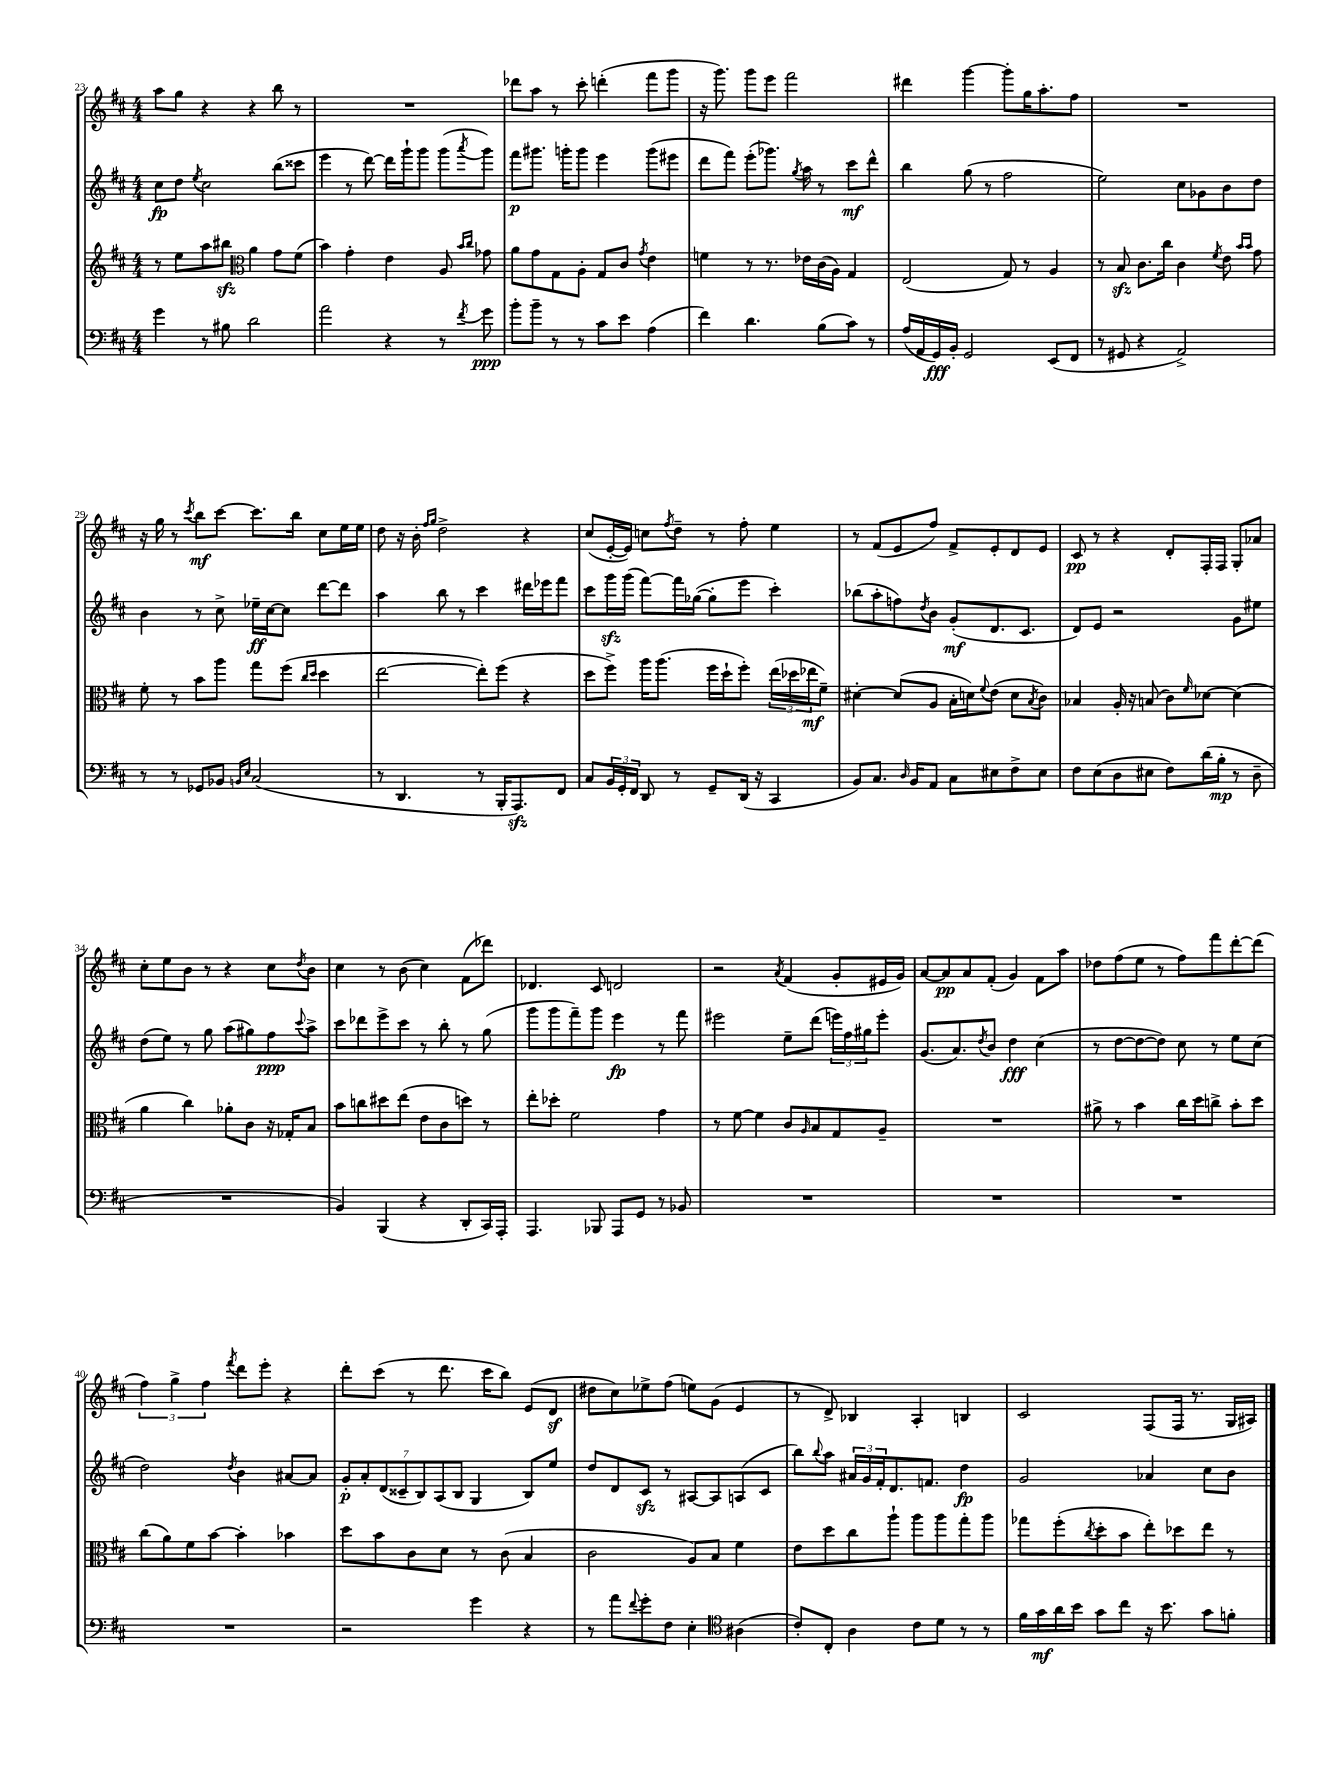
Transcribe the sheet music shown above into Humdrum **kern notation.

**kern	**dynam	**kern	**dynam	**kern	**dynam	**kern	**dynam
*part4	*part4	*part3	*part3	*part2	*part2	*part1	*part1
*staff4	*staff4	*staff3	*staff3	*staff2	*staff2	*staff1	*staff1
*clefF4	*	*clefG2	*	*clefG2	*	*clefG2	*
*k[f#c#]	*	*k[f#c#]	*	*k[f#c#]	*	*k[f#c#]	*
*M4/4	*	*M4/4	*	*M4/4	*	*M4/4	*
=23	=23	=23	=23	=23	=23	=23	=23
4g\	.	8r	.	8cc#\L	fp	8aa\L	.
.	.	8ee\L	.	8dd\J	.	8gg\J	.
.	.	.	.	8qee/	.	.	.
8r	.	8aa\	.	2cc#\	.	4r	.
8B#X\	.	8bb#Xzz\J	.	.	.	.	.
*	*	*clefC3	*	*	*	*	*
2d\	.	4a\	.	.	.	4r	.
.	.	8g\L	.	(8bb\L	.	8bb\	.
.	.	(8f#\J	.	8ccc##X\J	.	8r	.
=24	=24	=24	=24	=24	=24	=24	=24
2a\	.	4b\)	.	4eee\	.	1r	.
.	.	4g'\	.	8r	.	.	.
.	.	.	.	[8ddd\)	.	.	.
4r	.	4e\	.	16ddd\LL]	.	.	.
.	.	.	.	16ggg`\J	.	.	.
.	.	.	.	8ggg\J	.	.	.
8r	.	8A/	.	(8ggg\L	.	.	.
.	.	16qqb/LL	.	.	.	.	.
8qf#/	.	16qqcc#/JJ	.	8qaaa/	.	.	.
8g\	ppp	8g-X\	.	8ggg\J)	.	.	.
=25	=25	=25	=25	=25	=25	=25	=25
8b'\L	.	8a\L	.	8fff#\L	p	8ddd-X\L	.
8b~\J	.	8g\	.	8.ggg#X\J	.	8aa\J	.
8r	.	8G\	.	.	.	8r	.
.	.	.	.	16gggn'\KL	.	.	.
8r	.	8A'\J	.	8ggg\J	.	8ccc#'\	.
8c#\L	.	8G/L	.	4eee\	.	(4dddn'\	.
8e\J	.	8c#/J	.	.	.	.	.
.	.	8qg/	.	.	.	.	.
(4A\	.	4e\	.	(8ggg\L	.	8fff#\L	.
.	.	.	.	8eee#X\J	.	8ggg\J	.
=26	=26	=26	=26	=26	=26	=26	=26
4f#\)	.	4fn\	.	8ddd\L	.	16r	.
.	.	.	.	.	.	8.ggg\)	.
.	.	.	.	8fff#\J)	.	.	.
4.d\	.	8r	.	(8eee'\L	.	8ggg\L	.
.	.	8.r	.	8.ggg-X\J)	.	8eee\J	.
.	.	.	.	.	.	2fff#\	.
.	.	.	.	8qgg/	.	.	.
.	.	16e-X\LL	.	16aa\	.	.	.
(8B\L	.	(16c#\	.	8r	.	.	.
.	.	16A\JJ)	.	.	.	.	.
8c#\J)	.	4G/	.	8ccc#\L	mf	.	.
8r	.	.	.	8ddd^^\J	.	.	.
=27	=27	=27	=27	=27	=27	=27	=27
(16A/LL	.	(2E/	.	4bb\	.	4ddd#X\	.
16AA/	.	.	.	.	.	.	.
16GG/)	fff	.	.	.	.	.	.
16BB'/JJ	.	.	.	.	.	.	.
2GG/	.	.	.	(8gg\	.	[4ggg\	.
.	.	.	.	8r	.	.	.
.	.	8G/)	.	2ff#\	.	8ggg'\L]	.
.	.	8r	.	.	.	16gg\K	.
.	.	.	.	.	.	8.aa'\	.
(8EE/L	.	4A/	.	.	.	.	.
8FF#/J	.	.	.	.	.	8ff#\J	.
=28	=28	=28	=28	=28	=28	=28	=28
8r	.	8r	.	2ee\)	.	1r	.
8GG#X/	.	8Bzz/	.	.	.	.	.
4r	.	8.c#\L	.	.	.	.	.
.	.	16cc#\Jk	.	.	.	.	.
2AA^/)	.	4c#\	.	8cc#\L	.	.	.
.	.	.	.	8g-X\	.	.	.
.	.	8qf#/	.	.	.	.	.
.	.	8e\	.	8b\	.	.	.
.	.	16qqb/LL	.	.	.	.	.
.	.	16qqb/JJ	.	.	.	.	.
.	.	8g\	.	8dd\J	.	.	.
!!LO:LB:g=z
=29	=29	=29	=29	=29	=29	=29	=29
8r	.	8f#'\	.	4b\	.	16r	.
.	.	.	.	.	.	16gg\	.
8r	.	8r	.	.	.	8r	.
.	.	.	.	.	.	8qccc#/	.
8GG-X/L	.	8b\L	.	8r	.	8bb\L	mf
8BB-X/J	.	8aa\J	.	8cc#^\	.	[8ccc#\J	.
16qqBBn/LL	.	.	.	.	.	.	.
16qqE/JJ	.	.	.	.	.	.	.
(2C#/	.	8gg\L	.	16ee-X~\LL	ff	8.ccc#\L]	.
.	.	.	.	[16cc#\J	.	.	.
.	.	(8ff#\J	.	8cc#\J]	.	.	.
.	.	.	.	.	.	16bb\Jk	.
.	.	16qqcc#/LL	.	.	.	.	.
.	.	16qqdd/JJ	.	.	.	.	.
.	.	4dd\	.	[8ddd\L	.	8cc#\L	.
.	.	.	.	8ddd\J]	.	16ee\L	.
.	.	.	.	.	.	16ee\JJ	.
=30	=30	=30	=30	=30	=30	=30	=30
8r	.	[2ee\	.	4aa\	.	8dd\	.
4.DD/	.	.	.	.	.	16r	.
.	.	.	.	.	.	16b'\	.
.	.	.	.	.	.	16qqff#/LL	.
.	.	.	.	.	.	16qqgg/JJ	.
.	.	.	.	8bb\	.	2dd^\	.
.	.	.	.	8r	.	.	.
8r	.	8ee'\L])	.	4ccc#\	.	.	.
16BBB'/KL	.	(8ff#\J	.	.	.	.	.
8.AAAzz/)	.	.	.	.	.	.	.
.	.	4r	.	16ddd#X\LL	.	4r	.
.	.	.	.	16eee-X\J	.	.	.
8FF#/J	.	.	.	8fff#\J	.	.	.
=31	=31	=31	=31	=31	=31	=31	=31
8C#/L	.	8dd\L	.	8ccc#\L	.	(8cc#/L	.
24BB/L	.	8ff#^\J)	.	16gggzz\L	.	[16e'/L	.
24GG'/	.	.	.	.	.	.	.
.	.	.	.	(16ggg\JJ	.	16e/JJ])	.
24FF#/JJ	.	.	.	.	.	.	.
8DD/	.	16aa\KL	.	[8fff#\L)	.	8ccn\L	.
.	.	(8.aa\J	.	.	.	.	.
.	.	.	.	.	.	8qff#/	.
8r	.	.	.	16fff#\L]	.	8dd~\J	.
.	.	.	.	([16gg-X\JJ	.	.	.
8GG~/L	.	16ff#\LL	.	8gg-'\L]	.	8r	.
.	.	16dd`\J	.	.	.	.	.
(16DD/Jk	.	8ff#'\J)	.	8eee\J	.	8ff#'\	.
16r	.	.	.	.	.	.	.
4CC#/	.	(24ee\LL	.	4ccc#'\)	.	4ee\	.
.	.	24dd-X\	.	.	.	.	.
.	.	24ee-X\J	mf	.	.	.	.
.	.	8f#~\J)	.	.	.	.	.
=32	=32	=32	=32	=32	=32	=32	=32
8BB/L)	.	[4d#X'\	.	(8bb-X\L	.	8r	.
8.C#/J	.	.	.	8aa'\	.	(8f#/L	.
.	.	(8d#/L]	.	8ffn\)	.	8e/	.
16qqD/	.	.	.	.	.	.	.
16BB/KL	.	.	.	.	.	.	.
.	.	.	.	8qdd/	.	.	.
8AA/J	.	8A/J	.	8b\J	.	8ff#/J)	.
8C#\L	.	16B'\LL	.	(8g'/L	mf	8f#^/L	.
.	.	16dn\J)	.	.	.	.	.
.	.	8qqf#/	.	.	.	.	.
8E#X\	.	(8e\J	.	8.d/	.	8e'/	.
8F#^\	.	8d\L	.	.	.	8d/	.
.	.	.	.	8.c#/J	.	.	.
.	.	8qB/	.	.	.	.	.
8E#\J	.	8c#\J)	.	.	.	8e/J	.
=33	=33	=33	=33	=33	=33	=33	=33
8F#\L	.	4B-X/	.	8d/L)	.	8c#/	pp
(8E\	.	.	.	8e/J	.	8r	.
8D\	.	16A'/	.	2r	.	4r	.
.	.	16r	.	.	.	.	.
8E#X\J	.	(8Bn/	.	.	.	.	.
8F#\L)	.	8c#\L)	.	.	.	8d'/L	.
.	.	16qqf#/	.	.	.	.	.
(16d\L	.	[8d-X\J	.	.	.	16F#'/L	.
16B'\JJ	mp	.	.	.	.	16F#/JJ	.
8r	.	(4d-\]	.	8g\L	.	8G'/L	.
8D~\	.	.	.	8ee#X\J	.	8a-X/J	.
!!LO:LB:g=z
=34	=34	=34	=34	=34	=34	=34	=34
1r	.	4a\	.	(8dd\L	.	8cc#'\L	.
.	.	.	.	8ee\J)	.	8ee\	.
.	.	4cc#\)	.	8r	.	8b\J	.
.	.	.	.	8gg\	.	8r	.
.	.	8a-X'\L	.	(8aa\L	.	4r	.
.	.	8c#\J	.	8gg#X\)	.	.	.
.	.	16r	.	8ff#\	ppp	8cc#\L	.
.	.	16G-X'/KL	.	.	.	.	.
.	.	.	.	8qqccc#/	.	8qdd/	.
.	.	8B/J	.	8aa^\J	.	8b\J	.
=35	=35	=35	=35	=35	=35	=35	=35
4BB/)	.	8b\L	.	8ccc#\L	.	4cc#\	.
.	.	8ccn\	.	8ddd-X\	.	.	.
(4BBB/	.	8dd#X\	.	8eee^\	.	8r	.
.	.	(8ee\J	.	8ccc#\J	.	(8b\	.
4r	.	8e\L	.	8r	.	4cc#\)	.
.	.	8c#\	.	8bb'\	.	.	.
8DD'/L	.	8ddn\J)	.	8r	.	(8f#\L	.
16CC#/L)	.	8r	.	(8gg\	.	8ddd-X\J)	.
16AAA'/JJ	.	.	.	.	.	.	.
=36	=36	=36	=36	=36	=36	=36	=36
4.AAA/	.	8ee'\L	.	8ggg\L	.	4.d-X/	.
.	.	8dd-X'\J	.	8ggg\	.	.	.
.	.	2f#\	.	8fff#~\)	.	.	.
8BBB-X/	.	.	.	8ggg\J	.	8c#/	.
8AAA/L	.	.	.	4eee\	fp	2dn/	.
8GG/J	.	.	.	.	.	.	.
8r	.	4g\	.	8r	.	.	.
8BB-X/	.	.	.	8fff#\	.	.	.
=37	=37	=37	=37	=37	=37	=37	=37
1r	.	8r	.	2eee#X\	.	2r	.
.	.	[8f#\	.	.	.	.	.
.	.	4f#\]	.	.	.	.	.
.	.	.	.	.	.	8qa/	.
.	.	8c#/L	.	8ee~\L	.	(4f#/	.
.	.	16qqA/	.	.	.	.	.
.	.	8B/	.	(8ddd\J	.	.	.
.	.	8G/	.	24eeen\LL)	.	8g'/L	.
.	.	.	.	24ff#\	.	.	.
.	.	.	.	24gg#X\J	.	.	.
.	.	8A~/J	.	8eee'\J	.	16e#X/L	.
.	.	.	.	.	.	16g/JJ)	.
=38	=38	=38	=38	=38	=38	=38	=38
1r	.	1r	.	(8.g/L	.	[8a/L	.
.	.	.	.	.	.	8a/]	pp
.	.	.	.	8.a/)	.	.	.
.	.	.	.	.	.	8a/	.
.	.	.	.	8qdd/	.	.	.
.	.	.	.	8b/J	.	(8f#'/J	.
.	.	.	.	4dd\	fff	4g/)	.
.	.	.	.	(4cc#\	.	8f#\L	.
.	.	.	.	.	.	8aa\J	.
=39	=39	=39	=39	=39	=39	=39	=39
1r	.	8a#X^\	.	8r	.	8dd-X\L	.
.	.	8r	.	[8dd\L	.	(8ff#\	.
.	.	4b\	.	8dd\_	.	8ee\J	.
.	.	.	.	8dd\J])	.	8r	.
.	.	16cc#\LL	.	8cc#\	.	8ff#\L)	.
.	.	16dd\J	.	.	.	.	.
.	.	8ccn^\J	.	8r	.	8fff#\	.
.	.	8b'\L	.	8ee\L	.	[8ddd'\	.
.	.	8dd\J	.	(8cc#\J	.	(8ddd\J]	.
!!LO:LB:g=z
=40	=40	=40	=40	=40	=40	=40	=40
1r	.	(8cc#\L	.	2dd\)	.	6ff#\)	.
.	.	8a\)	.	.	.	.	.
.	.	.	.	.	.	6gg^\	.
.	.	8f#\	.	.	.	.	.
.	.	.	.	.	.	6ff#\	.
.	.	[8b\J	.	.	.	.	.
.	.	.	.	8qdd/	.	8qfff#/	.
.	.	4b'\]	.	4b\	.	8ddd\L	.
.	.	.	.	.	.	8eee'\J	.
.	.	4b-X\	.	[8a#X/L	.	4r	.
.	.	.	.	8a#/J]	.	.	.
=41	=41	=41	=41	=41	=41	=41	=41
2r	.	8dd\L	.	14g'/L	p	8ddd'\L	.
.	.	.	.	14a'/	.	.	.
.	.	8b\	.	.	.	(8ccc#\J	.
.	.	.	.	(14d/	.	.	.
.	.	.	.	14c##X~/	.	.	.
.	.	8c#\	.	.	.	8r	.
.	.	.	.	14B/)	.	.	.
.	.	.	.	(14A/	.	.	.
.	.	8d\J	.	.	.	8.ddd\	.
.	.	.	.	14B/J	.	.	.
4g\	.	8r	.	4G/	.	.	.
.	.	.	.	.	.	16ccc#\KL	.
.	.	(8c#\	.	.	.	8bb\J)	.
4r	.	4B/	.	8B/L)	.	(8e/L	.
.	.	.	.	8ee/J	.	8dz/J	.
=42	=42	=42	=42	=42	=42	=42	=42
8r	.	2c#\	.	8dd/L	.	8dd#X\L	.
8a\L	.	.	.	8d/	.	8cc#\)	.
8qqf#/	.	.	.	.	.	.	.
8g'\	.	.	.	8c#zz/J	.	8ee-X^\	.
8F#\J	.	.	.	8r	.	(8ff#\J	.
4E'\	.	8A/L)	.	[8A#X/L	.	8een\L)	.
.	.	8B/J	.	8A#/]	.	(8g\J	.
*clefC4	*	*	*	*	*	*	*
(4A#X\	.	4f#\	.	(8An/	.	4e/	.
.	.	.	.	8c#/J	.	.	.
=43	=43	=43	=43	=43	=43	=43	=43
8c#'/L)	.	8e\L	.	8bb\L)	.	8r	.
.	.	.	.	8qqbb/	.	.	.
8C#'/J	.	8dd\	.	8aa\J	.	8d^/)	.
4A\	.	8cc#\	.	24a#X/LL	.	4B-X/	.
.	.	.	.	24g/	.	.	.
.	.	.	.	24f#'/J	.	.	.
.	.	8aa`\J	.	8.d/	.	.	.
8c#\L	.	8aa\L	.	.	.	4A'/	.
.	.	.	.	8.fn/J	.	.	.
8d\J	.	8aa\	.	.	.	.	.
8r	.	8gg'\	.	4dd\	fp	4Bn/	.
8r	.	8aa\J	.	.	.	.	.
=44	=44	=44	=44	=44	=44	=44	=44
16f#\LL	.	8gg-X\L	.	2g/	.	2c#/	.
16g\	mf	.	.	.	.	.	.
16a\	.	(8ff#'\	.	.	.	.	.
16b\JJ	.	.	.	.	.	.	.
.	.	8qcc#/	.	.	.	.	.
8g\L	.	8dd'\	.	.	.	.	.
8cc#\J	.	8b\J	.	.	.	.	.
16r	.	8ee'\L)	.	4a-X/	.	(8F#/L	.
8.b\	.	.	.	.	.	.	.
.	.	8dd-X\	.	.	.	16F#/Jk	.
.	.	.	.	.	.	8.r	.
8g\L	.	8ee\J	.	8cc#\L	.	.	.
8fn'\J	.	8r	.	8b\J	.	16G/LL	.
.	.	.	.	.	.	16A#X/JJ)	.
==	==	==	==	==	==	==	==
*-	*-	*-	*-	*-	*-	*-	*-
